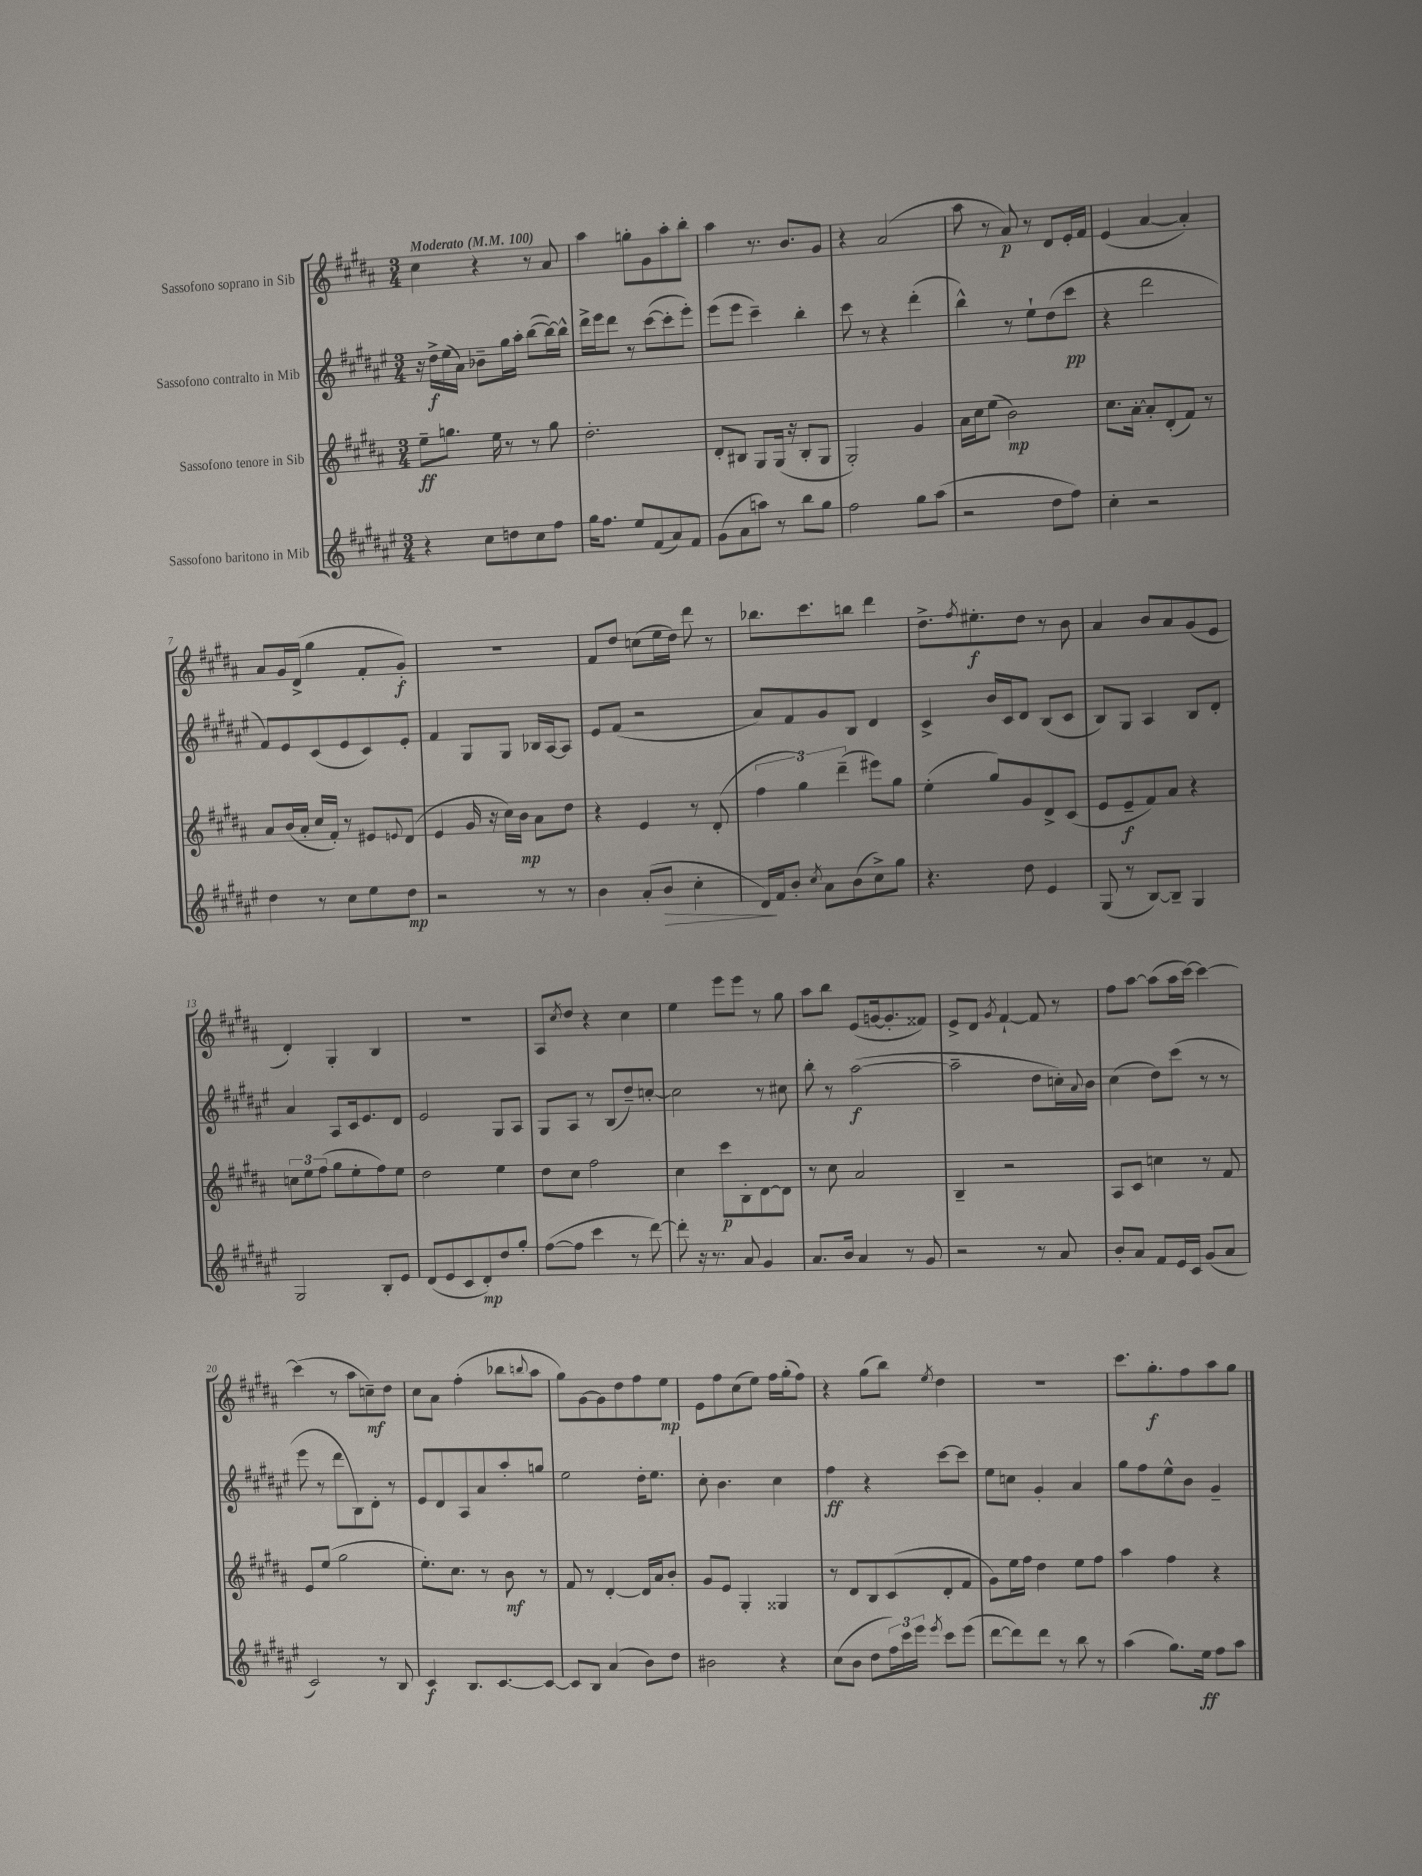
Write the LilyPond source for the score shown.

<<
\new StaffGroup <<
\new Staff = "s0" \with { instrumentName = "Sassofono soprano in Sib" } {
    \clef treble \key b \major \numericTimeSignature \time 3/4 \tempo "Moderato" 4 = 100
    cis''4 r4 r8 ais'8 |
    ais''4 g''8-. gis'8 ais''8-. b''8-. |
    ais''4 r8. b'8. gis'8 |
    r4 ais'2( |
    ais''8 r8 ais'8\p) r8 dis'8 e'16-. fis'16 |
    e'4( ais'4~ ais'4-.) |
    ais'8 gis'16 dis'16->( gis''4 fis'8-. gis'8-.\f) |
    R2. |
    fis'8 dis''8 c''8( e''16 dis''16) dis'''8 r8 |
    bes''8. cis'''8. b''8 dis'''4 |
    dis''8.-> \acciaccatura { fis''8 } eis''8.-.\f dis''8 r8 b'8 |
    ais'4 b'8 ais'8 gis'8( e'8 |
    dis'4-.) gis4-. b4 |
    R2. |
    ais8 \acciaccatura { cis''8 } dis''8 r4 cis''4 |
    e''4 e'''8 e'''8 r8 gis''8 |
    ais''8 b''8 e'8( g'16~ g'8.-. fisis'8) |
    e'8-> dis'8 \acciaccatura { gis'8 } fis'4~-! fis'8 r8 |
    fis''8 ais''8~ ais''8( ais''16 cis'''16~) cis'''4~ |
    cis'''4( r8 ais''8 c''8--\mf) dis''8 |
    cis''8 ais'8 fis''4-.( bes''8 \appoggiatura { b''8 } ais''8 |
    gis''8) gis'8~ gis'8 dis''8 fis''8 e''8\mp |
    e'8 fis''8 cis''8( e''8) fis''16 gis''16-.( fis''8) |
    r4 gis''8( b''8) \acciaccatura { e''8 } dis''4 |
    R2. |
    cis'''8. gis''8.-.\f fis''8 ais''8 gis''8 \bar "|." |
}
\new Staff = "s1" \with { instrumentName = "Sassofono contralto in Mib" } {
    \clef treble \key fis \major \numericTimeSignature \time 3/4
    r16 dis''16->\f eis''16( ais'16) bes'8-- gis''16 ais''16-. b''8~( b''16~) b''16-^ |
    dis'''16-> eis'''16 dis'''8 r8 cis'''8~( cis'''8-. eis'''8-.) |
    eis'''8( eis'''8 cis'''4--) b''4-. |
    cis'''8 r8 r4 dis'''4-.( |
    b''4-^) r8 eis''8-! dis''8( cis'''8\pp |
    r4 dis'''2 |
    fis'8) eis'8 cis'8( eis'8 cis'8) eis'8-. |
    fis'4 gis8 gis8 bes16 ais16~ ais8 |
    eis'8 fis'8( r2 |
    ais'8) fis'8 gis'8 b8 dis'4 |
    cis'4-> b'16 cis'16 dis'8 b8( cis'8 |
    b8) gis8 ais4 b8 dis'8-. |
    ais'4 ais8 cis'16 eis'8. dis'8 |
    eis'2 gis8 ais8 |
    gis8 ais8 r8 b8( dis''8--) c''8~-. |
    c''2 r8 cis''8 |
    b''8-. r8 ais''2~\f( |
    ais''2-- dis''8 c''16-.) \appoggiatura { ais'8 } b'16 |
    cis''4( dis''8) cis'''8( r8 r8 |
    eis'''8 r8 dis'''8 b8) dis'8-. r8 |
    eis'8 dis'8 ais8 ais'8 ais''8-. g''8 |
    eis''2 dis''16-. eis''8. |
    cis''8-. b'4. cis''4 |
    fis''4\ff r4 cis'''8~ cis'''8 |
    eis''8 c''8 gis'4-. ais'4 |
    gis''8 fis''8 eis''8-^ b'8 gis'4-- \bar "|." |
}
\new Staff = "s2" \with { instrumentName = "Sassofono tenore in Sib" } {
    \clef treble \key b \major \numericTimeSignature \time 3/4
    e''8--\ff g''8. e''16 r8 r8 g''8 |
    dis''2.-. |
    dis'8-. bis8 gis8 gis16( r16 bis8-. gis8 |
    gis2-.) gis'4 |
    ais'16 cis''16 e''8( b'2\mp) |
    cis''8. ais'16~-. ais'8-. dis'8-.( fis'8) r8 |
    ais'8 b'16( ais'16-. cis''16 fis'16-.) r8 eis'8 \appoggiatura { e'8 } dis'8( |
    e'4 gis'16 r16 cis''16) b'16\mp ais'8 dis''8 |
    r4 e'4 r8 dis'8-.( |
    \tuplet 3/2 { fis''4 gis''4) dis'''4--( } eis'''8) gis''8 |
    e''4-.( gis''8) gis'8 dis'8-> cis'8( |
    e'8 e'8--\f fis'8) ais'8 r4 |
    \tuplet 3/2 { c''8 e''8 fis''8( } gis''8 e''8-. fis''8) e''8 |
    dis''2 e''4 |
    dis''8 cis''8 fis''2 |
    cis''4 cis'''8\p b8-. dis'8~ dis'8 |
    r8 cis''8 ais'2 |
    b4-- r2 |
    ais8 cis'8 c''4 r8 fis'8 |
    e'8 e''8( gis''2 |
    e''8.-.) cis''8. r8 b'8\mf r8 |
    fis'8 r8 dis'4~-. dis'16 ais'16 b'8-. |
    gis'8 e'8 gis4-. gisis4 |
    r8 dis'8 b8 cis'8( dis'8-. fis'8 |
    gis'8) e''16 fis''16 dis''4 e''8 fis''8 |
    ais''4 fis''4 r4 \bar "|." |
}
\new Staff = "s3" \with { instrumentName = "Sassofono baritono in Mib" } {
    \clef treble \key fis \major \numericTimeSignature \time 3/4
    r4 cis''8 d''8 cis''8 fis''8 |
    gis''16 fis''8. eis''8 fis'8( ais'8) fis'8 |
    gis'8( ais'8 a''8) r8 b''8 gis''8 |
    fis''2 gis''8 ais''8( |
    r2 dis''8 fis''8) |
    cis''4-. r2 |
    dis''4 r8 cis''8 eis''8 dis''8\mp |
    r2 r8 r8 |
    b'4 ais'8-.( b'8\> cis''4-. |
    dis'16\!) fis'16 b'8-. \acciaccatura { cis''8 } ais'8 b'8( cis''8->) gis''8 |
    r4. dis''8 eis'4 |
    gis8( r8 b8~) b8-- gis4 |
    gis2 b8-. eis'8 |
    dis'8( eis'8 cis'8 dis'8-.\mp) dis''8 gis''8-. |
    fis''8~( fis''8 cis'''4 r8 dis'''8~) |
    dis'''8-. r16 r8. ais'8 gis'4 |
    ais'8. b'16 ais'4 r8 gis'8 |
    r2 r8 ais'8 |
    b'8-. ais'8 fis'8 eis'16 cis'16 gis'8( ais'8 |
    cis'2) r8 b8 |
    cis'4\f b8. cis'8.~ cis'8~ |
    cis'8 b8 ais'4( b'8) dis''8 |
    bis'2 r4 |
    cis''8( b'8 dis''8 \tuplet 3/2 { fis''16) cis'''16 eis'''16 } \acciaccatura { eis'''8 } cis'''8 eis'''8( |
    dis'''8~ dis'''8) dis'''8 r8 b''8 r8 |
    ais''4( gis''8.) eis''16\ff fis''8 ais''8 \bar "|." |
}
>>
>>
